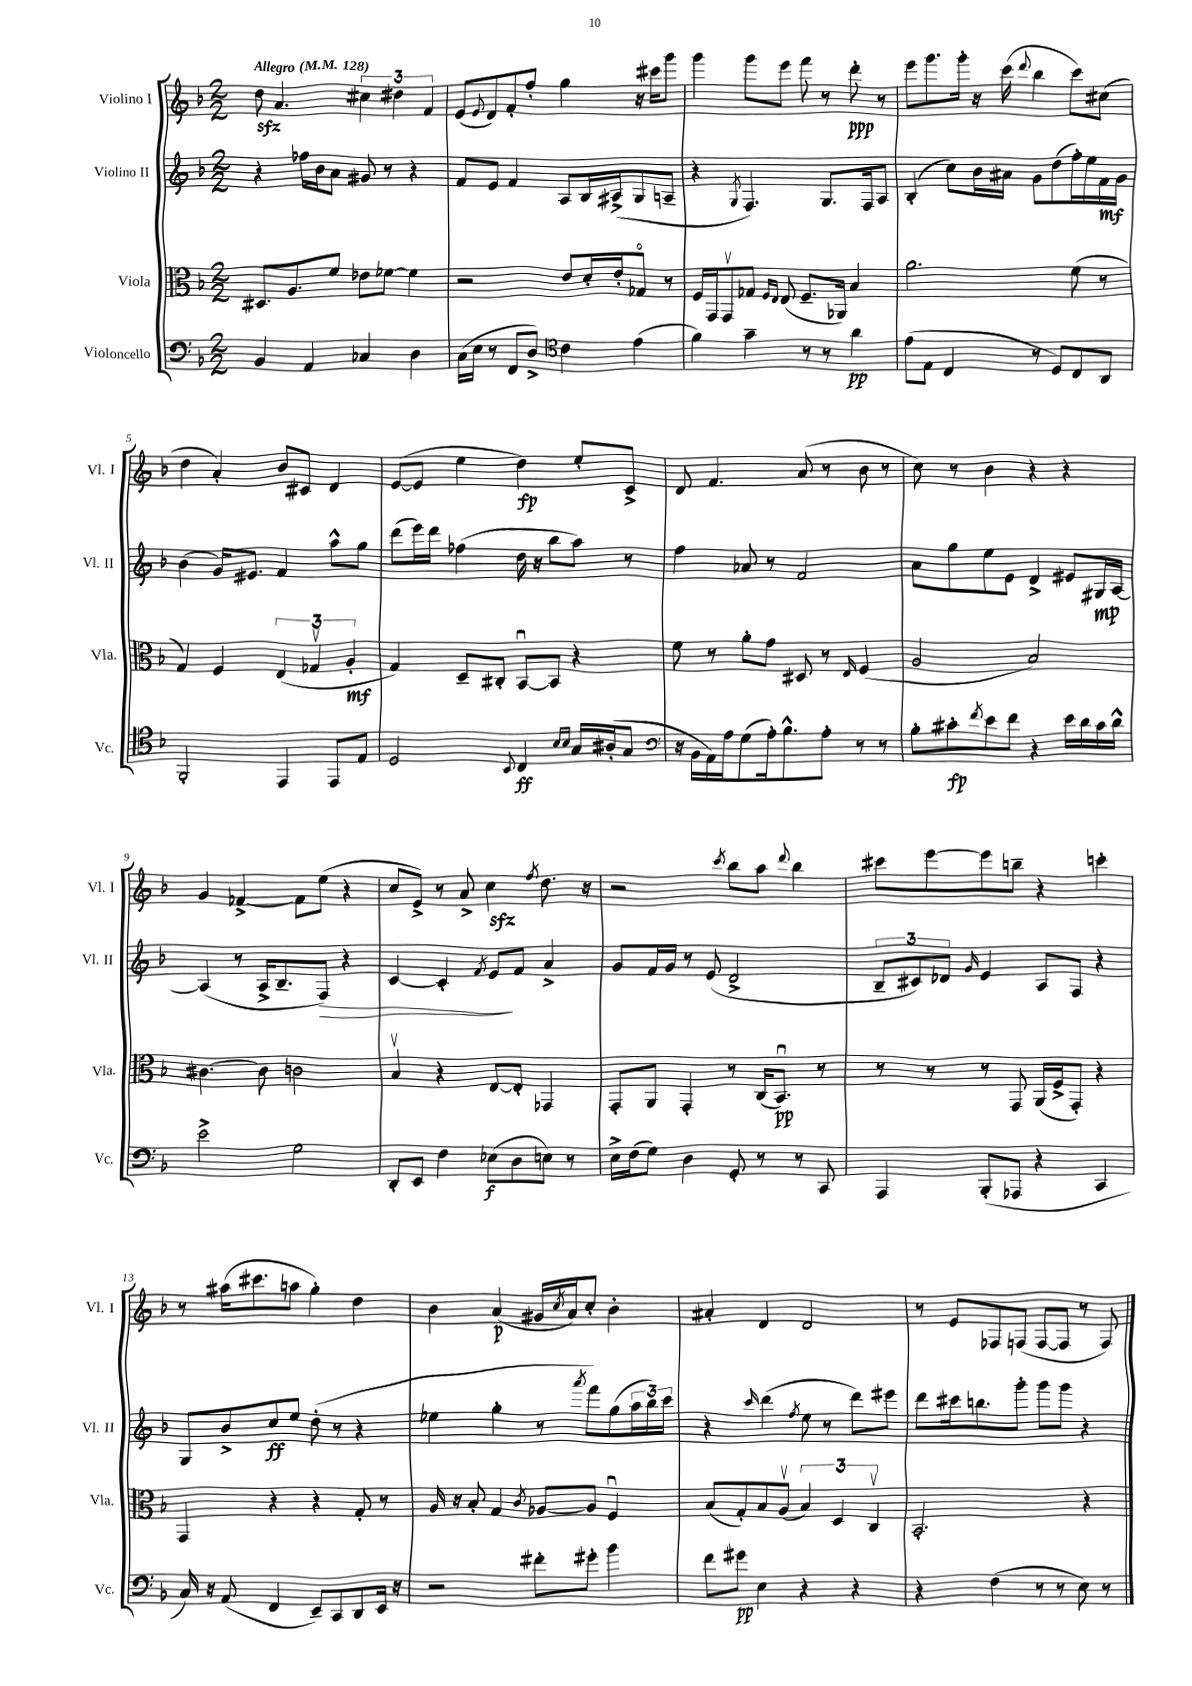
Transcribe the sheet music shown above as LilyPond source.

<<
\new StaffGroup <<
\new Staff = "s0" \with { instrumentName = "Violino I" shortInstrumentName = "Vl. I" } {
    \clef treble \key f \major \numericTimeSignature \time 2/2 \tempo "Allegro" 4 = 128
    d''8\sfz a'4. \tuplet 3/2 { cis''4 dis''4 f'4 } |
    e'8( \appoggiatura { e'8 } d'8) f'8-. f''8-. g''4 r16 cis'''16 g'''8 |
    g'''4 g'''8 e'''8 f'''8 r8 d'''8-.\ppp r8 |
    e'''8 g'''8. g'''16-. r16 c'''16( \appoggiatura { d'''8 } bes''4 c'''8) cis''8( |
    d''4 a'4-.) bes'8 cis'8 d'4 |
    e'8~( e'8 e''4 d''4\fp) e''8-. c'8-> |
    d'8 f'4. a'8( r8 bes'8 r8 |
    c''8) r8 bes'4 r4 r4 |
    g'4 fes'4~-> fes'8 e''8( r4 |
    c''8 e'8->) r8 a'8-> c''4\sfz \acciaccatura { f''8 } d''8. r16 |
    r2 \acciaccatura { c'''8 } bes''8 a''8 \appoggiatura { d'''8 } bes''4 |
    cis'''8 e'''8~ e'''8 b''8-- r4 c'''4-. |
    r8 ais''16( cis'''8. a''8 g''4-.) d''4 |
    bes'4 a'4\p( gis'16 \acciaccatura { c''8 } a'16) c''8-. bes'4-. |
    ais'4-. d'4 d'2 |
    r8 e'8 fes8 f8( f8~ f8 r8 f8) \bar "|." |
}
\new Staff = "s1" \with { instrumentName = "Violino II" shortInstrumentName = "Vl. II" } {
    \clef treble \key f \major \numericTimeSignature \time 2/2
    r4 fes''16 bes'16 a'8 gis'8 r8 r4 |
    f'8 e'8 f'4 a8 bes16 ais16->( g8 a8-- |
    r4 \acciaccatura { g8 } f4.) g8. f16 a8 |
    bes4-.( c''8) bes'16 ais'16 g'8 d''8( f''16-.) e''16 f'16\mf g'16 |
    bes'4( g'16) eis'8. f'4 a''8-^ g''8 |
    d'''8( e'''16) d'''16 fes''4( d''16 r16 bes''8 a''8) r8 |
    f''4 aes'8 r8 f'2 |
    a'8 g''8 e''8 e'8 d'4-> eis'8 gis16\mp a16~ |
    a4( r8 a16-> bes8.-- f8\>) r4 |
    c'4~ c'4-. \acciaccatura { f'8 } e'8\! f'8 a'4-> |
    g'8 f'16 g'16 r8 e'8( d'2-> |
    \tuplet 3/2 { bes8-- cis'8) des'8 } \grace { g'16 } e'4 a8 f8 r4 |
    g8 bes'8-> c''8\ff e''8 d''8-.( r8 r4 |
    ees''4 g''4-. r8 \acciaccatura { a'''8 } f'''8) g''8( \tuplet 3/2 { a''16 bes''16) c'''16 } |
    r4 \grace { c'''16 } d'''4( \acciaccatura { f''8 } e''8 r8 d'''8) eis'''8 |
    d'''8 cis'''16 b''8. g'''8-. g'''8 g'''8 r4 \bar "|." |
}
\new Staff = "s2" \with { instrumentName = "Viola" shortInstrumentName = "Vla." } {
    \clef alto \key f \major \numericTimeSignature \time 2/2
    dis8. a8. f'8 ees'8 fes'8~ fes'4 |
    r2 e'8 d'16-. e'16-. ges8\flageolet r8 |
    f16 g,16 g,8\upbow ges8 \grace { f16 e16 } e8( f8.-- aes,16) bes4 |
    a'2. f'8( r8 |
    g4) f4 \tuplet 3/2 { e4( ges4\upbow a4-.\mf } |
    g4) d8-- cis8-. bes,8~\downbow bes,8 r4 |
    f'8 r8 a'8-. g'8 dis8 r8 \grace { e16 } f4( |
    a2 bes2) |
    cis'4.~ cis'8 c'2 |
    bes4\upbow r4 e8~ e8-. ges,4 |
    g,8-. a,8 g,4-. r8 c16( bes,8.\downbow\pp) r8 |
    r8 r8 r8 g,8 a,16( f16-> g,8-.) r4 |
    g,4 r4 r4 g8-. r8 |
    a16 r16 bes8-. g4 \acciaccatura { c'8 } aes8~ aes8 f4\downbow |
    bes8( g8-.) bes8 a8\upbow( \tuplet 3/2 { bes4) d4 c4\upbow } |
    bes,2.-. r4 \bar "|." |
}
\new Staff = "s3" \with { instrumentName = "Violoncello" shortInstrumentName = "Vc." } {
    \clef bass \key f \major \numericTimeSignature \time 2/2
    bes,4 a,4 ces4 d4 |
    c16( e16 r8 f,8 d8->) \clef tenor c'4 e'4( |
    f'4) g'4-- r8 r8 a'4\pp |
    e'8( e8 c4 r8 d8) c8 a,8 |
    f,2-. e,4 e,8 e8 |
    d2 \appoggiatura { bes,8 } c4\ff \grace { bes16 bes16 } g16 ais16-.( g8 |
    \clef bass r16 bes,16 a,16) a16 g8( a16-.) bes8.-^ a8-. r8 r8 |
    bes8-. cis'8-.\fp \acciaccatura { f'8 } e'8 f'8 r4 e'16 d'16 cis'16 d'16-^ |
    e'2-> g2 |
    d,8-. e,8 f4 ees8\f( d8 e8) r8 |
    e16-> f16( g8) d4 g,8-. r8 r8 c,8 |
    a,,4 bes,,8-.( aes,,8 r4 c,4 |
    c16) r16 a,8( f,4 e,8--) c,8 d,8 e,16 r16 |
    r2 fis'8-. gis'8-. bes'4 |
    f'8 gis'8\pp e4 r4 r4 |
    r4 f4( r8 r8 e8) r8 \bar "|." |
}
>>
>>
